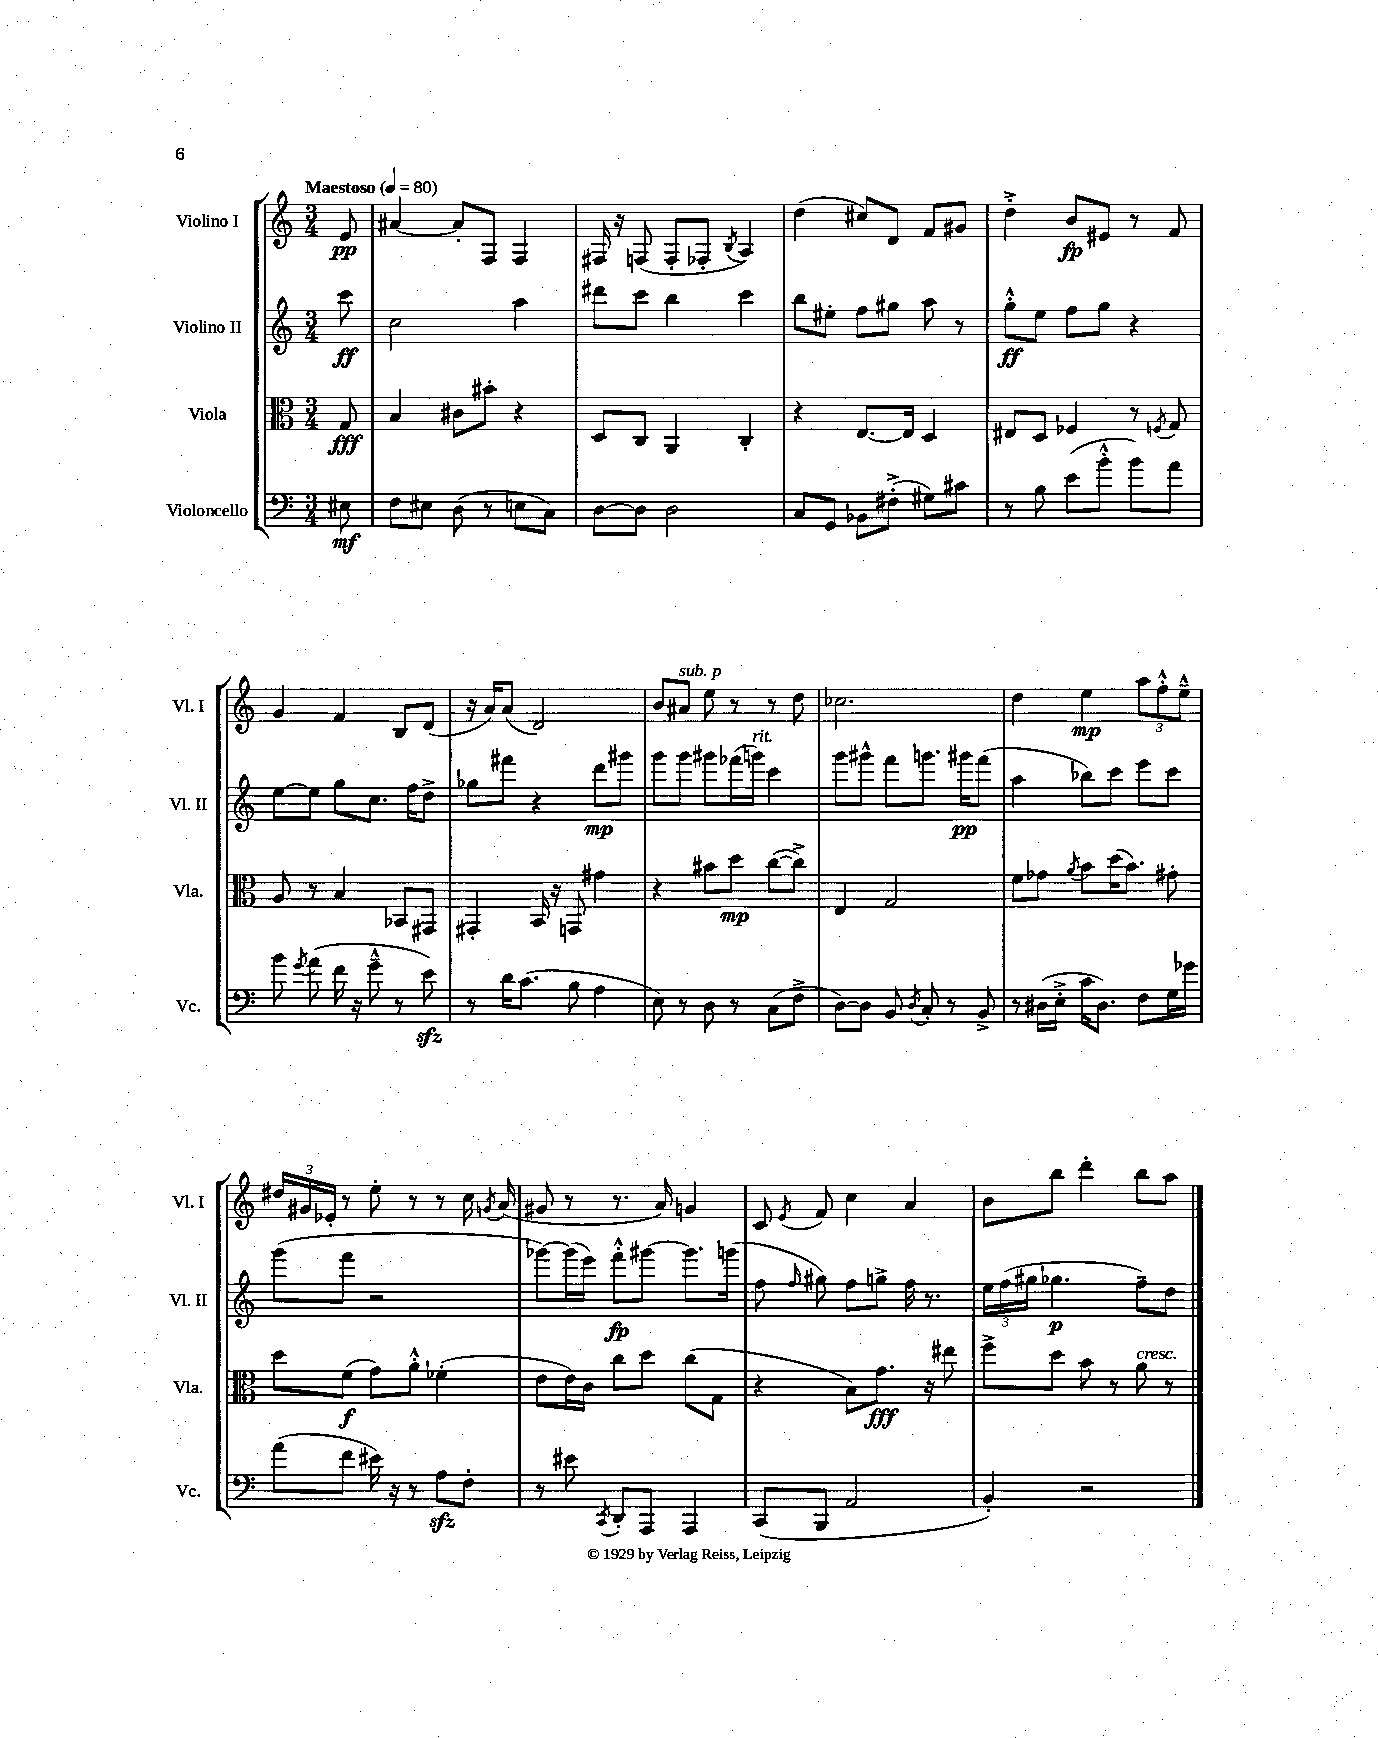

**kern	**kern	**kern	**kern
*staff4	*staff3	*staff2	*staff1
*clefF4	*clefC3	*clefG2	*clefG2
*k[]	*k[]	*k[]	*k[]
*M3/4	*M3/4	*M3/4	*M3/4
*MM80	*MM80	*MM80	*MM80
8E#	8G	8ccc	8e
=	=	=	=
8F	4B	2cc	[4a#
8E#	.	.	.
(8D	8c#	.	8a#']
8r	8b#'	.	8F
8E	4r	4aa	4F
8C)	.	.	.
=	=	=	=
[8D	8D	8ddd#	16F#
.	.	.	16r
8D]	8C	8ccc	(8F
2D	4AA	4bb	8F'
.	.	.	8F-'
.	.	.	8qB
.	4C'	4ccc	4A)
=	=	=	=
8C	4r	8bb	(4dd
8GG	.	8ee#'	.
8BB-	[8.E	8ff	8cc#)
(8F#'^	.	8gg#	8d
.	16E]	.	.
8G#)	4D	8aa	8f
8c#	.	8r	8g#
=	=	=	=
8r	8E#	8gg'^^	4dd'^
8B	8D	8ee	.
(8e	4F-	8ff	8b
8b'^^	.	8gg	8e#
8b)	8r	4r	8r
.	8qF	.	.
8a	8G	.	8f
=	=	=	=
8b	8A	[8ee	4g
8qg	.	.	.
(8a	8r	8ee]	.
16f	4B	8gg	4f
16r	.	.	.
8g~^^	.	8.cc	.
8r	8BB-	.	8B
.	.	16ff	.
8e)	8GG#	8dd^	(8d
=	=	=	=
8r	4GG#'	8gg-	16r
.	.	.	16a)
16d	.	8fff#	(8a
(8.c	.	.	.
.	16BB	4r	2d)
.	16r	.	.
8B	8GG	.	.
4A	4g#	8ddd	.
.	.	8ggg#	.
=	=	=	=
8E)	4r	8ggg	8b
8r	.	8ggg	8a#
8D	8b#	8ggg#	8ee
8r	8dd	(16fff-	8r
.	.	16ggg)	.
(8C	([8cc	4ccc	8r
8F^	8cc^])	.	8dd
=	=	=	=
[8D)	4E	8ggg	2.cc-
8D]	.	8ggg#^^	.
8BB	2G	8fff	.
8qD	.	.	.
8C'	.	8.ggg	.
8r	.	.	.
.	.	16ggg#	.
8BB^	.	(8fff	.
=	=	=	=
8r	8f	4aa	4dd
(16D#	8g-	.	.
16E'^	.	.	.
.	8qa	.	.
16c	8b	8bb-)	4ee
8.D#)	.	.	.
.	(16dd	8ccc	.
.	8.b)	.	.
8F	.	8eee	12aa
.	.	.	12ff'^^
16G	8g#'	8ccc	.
.	.	.	12ee~^^
16g-	.	.	.
=	=	=	=
(8a	8dd	(8ggg	24dd#
.	.	.	24g#
.	.	.	24e-'
8f	(8f	8fff	8r
16e#)	8g)	2r	8ee'
16r	.	.	.
8r	8a'^^	.	8r
8A	(4f-'	.	8r
8F'	.	.	16cc
.	.	.	8qg
.	.	.	(16a
=	=	=	=
8r	8e	[8ggg-)	8g#
8e#	16e)	(16ggg-]	8r
.	16c	16eee)	.
8qCC	.	.	.
8DD'	8cc	8fff'^^	8.r
8AAA	8dd	[8ggg#	.
.	.	.	16a)
4AAA	(8cc	8.ggg#]	4g
.	8G	.	.
.	.	(16ggg	.
=	=	=	=
(8CC	4r	8ff	8c
.	.	16qqff	8qe
8BBB	.	8gg#)	8f
2AA	8B)	8ff	4cc
.	8.g	8gg^	.
.	.	16ff	4a
.	16r	8.r	.
.	8ee#	.	.
=	=	=	=
4BB')	8ff^	24ee	8b
.	.	(24ff	.
.	.	24gg#	.
.	8dd	4.gg-	8bb
2r	8b	.	4ddd'
.	8r	.	.
.	8a	8ff~)	8bb
.	8r	8dd	8aa
==	==	==	==
*-	*-	*-	*-
